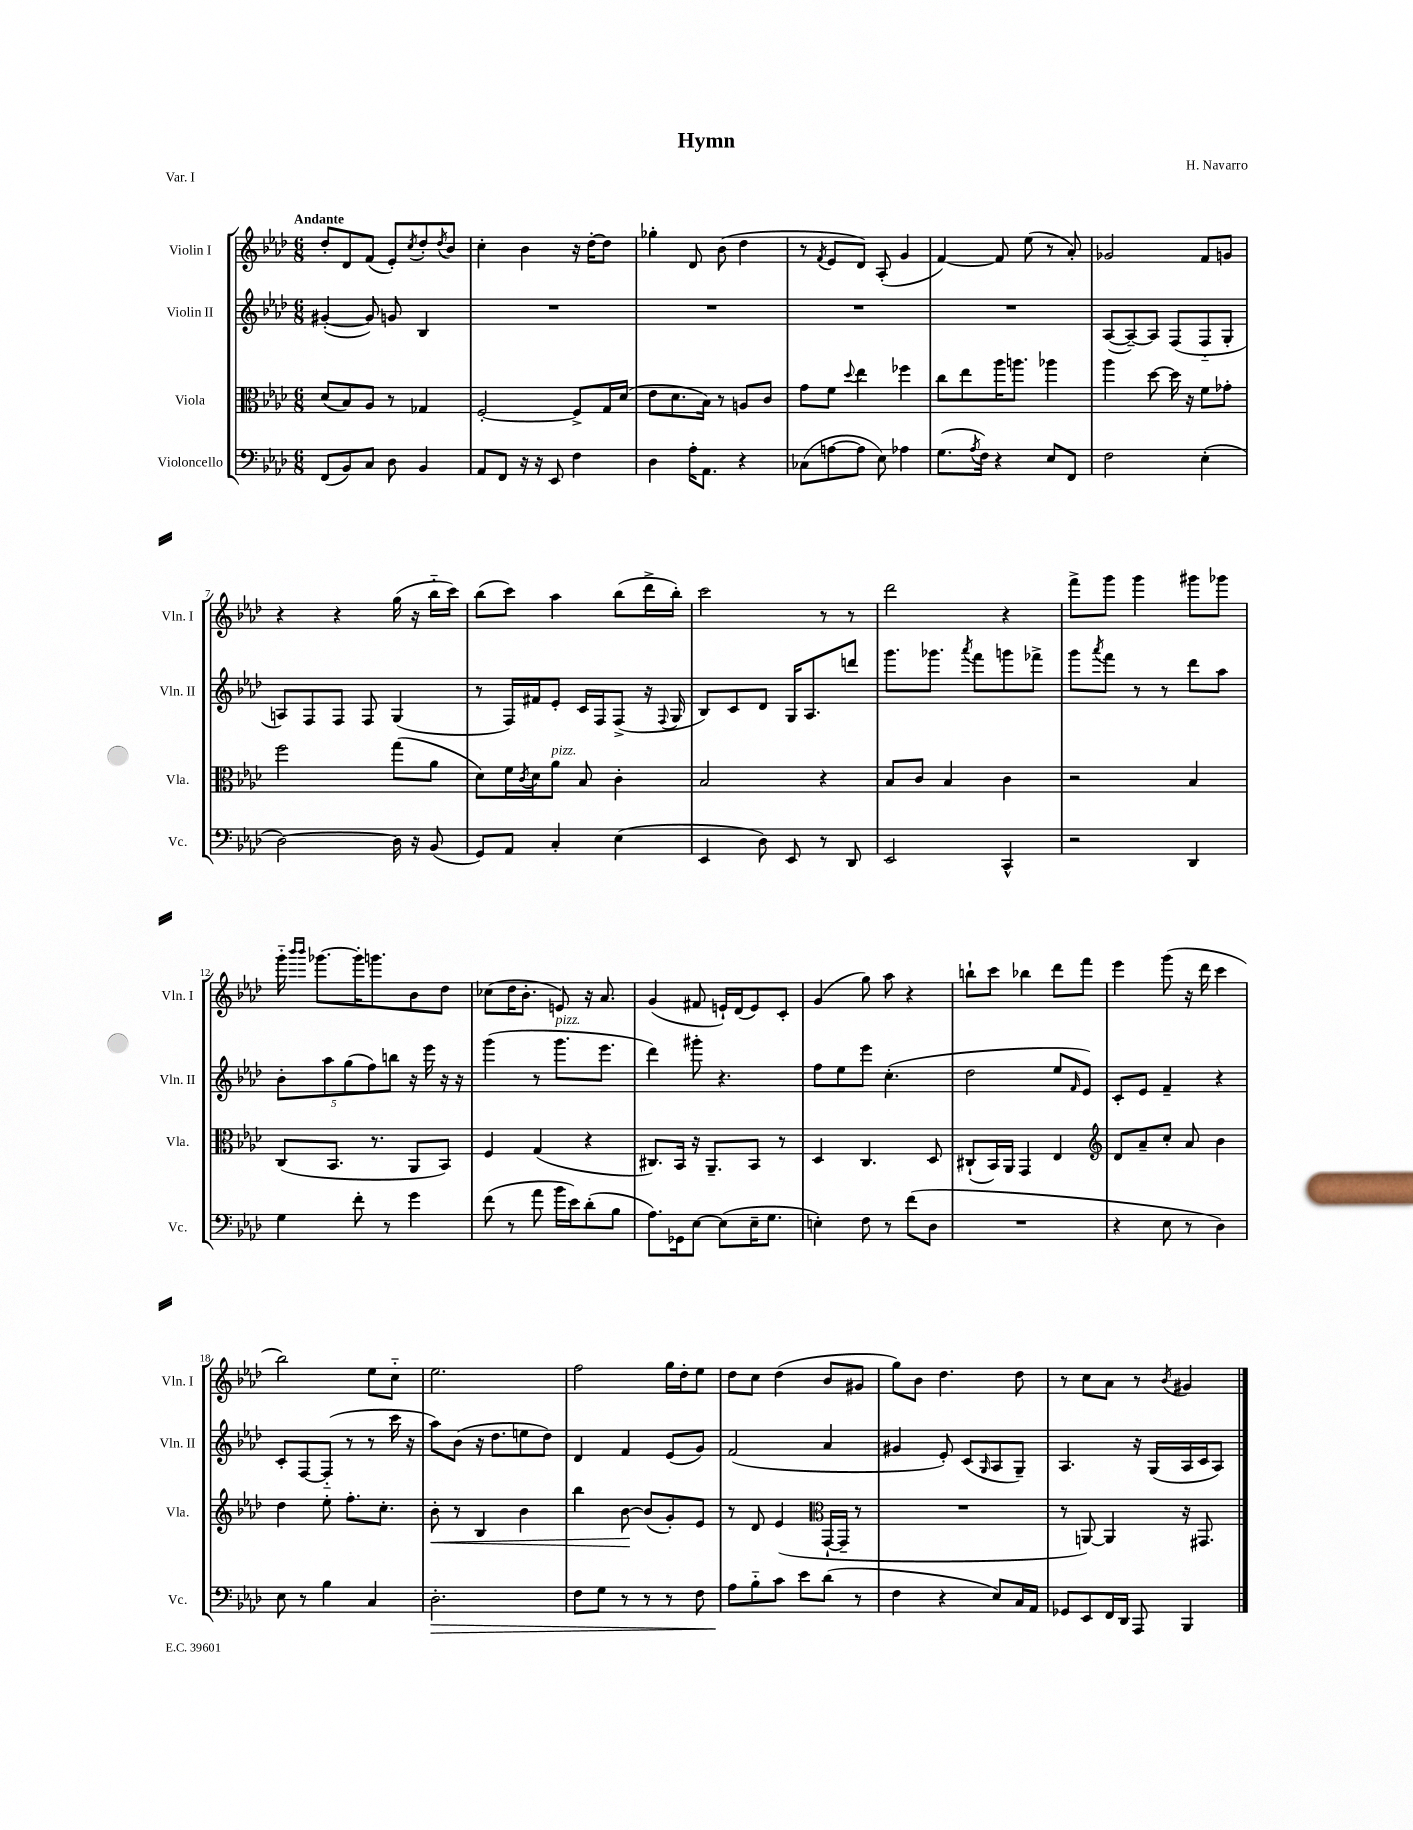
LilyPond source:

\header { title = "Hymn" composer = "H. Navarro" piece = "Var. I" }
<<
\new StaffGroup <<
\new Staff = "s0" \with { instrumentName = "Violin I" shortInstrumentName = "Vln. I" } {
    \clef treble \key aes \major \numericTimeSignature \time 6/8 \tempo "Andante"
    des''8-. des'8 f'8( ees'8-.) \acciaccatura { c''8 } des''8-. \acciaccatura { des''8 } bes'8 |
    c''4-. bes'4 r16 des''16~-. des''8 |
    ges''4-. des'8 bes'8( des''4 |
    r8 \acciaccatura { f'8 } ees'8 des'8) aes8-.( g'4 |
    f'4~) f'8 ees''8( r8 aes'8-.) |
    ges'2 f'8 g'8 |
    r4 r4 g''16( r16 bes''16-_ c'''16) |
    bes''8( c'''8) aes''4 bes''8( des'''16-> bes''16-.) |
    c'''2 r8 r8 |
    des'''2 r4 |
    f'''8-> g'''8 g'''4 gis'''8 ges'''8 |
    g'''16-_ \grace { bes'''16 bes'''16 } ges'''8.~ ges'''16-. g'''8. bes'8 des''8 |
    ces''8( des''16 bes'8.-. e'8) r16 aes'8. |
    g'4( fis'8 e'16-!) des'16( e'8) c'8-. |
    g'4( g''8) aes''8 r4 |
    b''8-! c'''8 bes''4 des'''8 f'''8 |
    ees'''4 g'''8( r16 des'''16 c'''4 |
    bes''2) ees''8 c''8-_ |
    ees''2. |
    f''2 g''16 des''16-. ees''8 |
    des''8 c''8 des''4( bes'8 gis'8 |
    g''8) bes'8 des''4. des''8 |
    r8 c''8 aes'8 r8 \acciaccatura { bes'8 } gis'4 \bar "|." |
}
\new Staff = "s1" \with { instrumentName = "Violin II" shortInstrumentName = "Vln. II" } {
    \clef treble \key aes \major \numericTimeSignature \time 6/8
    gis'4~-.( gis'8) g'8 bes4 |
    R2. |
    R2. |
    R2. |
    R2. |
    aes8~( aes8~--) aes8 f8( f8-_ g8-. |
    a8) f8 f8 f8 g4( |
    r8 f16) fis'16 ees'8-. c'16 f16 f8->( r16 \appoggiatura { f8 } g16 |
    bes8) c'8 des'8 g16 aes8. d'''8 |
    g'''8. ges'''8. \acciaccatura { aes'''8 } f'''8 g'''8 fes'''8-> |
    g'''8 \acciaccatura { aes'''8 } f'''8 r8 r8 des'''8 aes''8 |
    \tuplet 5/4 { bes'8-. aes''8 g''8( f''8) b''8 } r16 ees'''16 r16 r16 |
    g'''4( r8 g'''8.^\markup { \italic "pizz." } ees'''8. |
    des'''4) gis'''8-. r4. |
    f''8 ees''8 ees'''8 c''4.-.( |
    des''2 ees''8 \grace { f'16 } ees'8) |
    c'8-. ees'8 f'4-- r4 |
    c'8-. f8~ f8-_( r8 r8 c'''16 r16 |
    aes''8) bes'8( r16 des''8. e''8 des''8) |
    des'4 f'4 ees'8( g'8) |
    f'2( aes'4 |
    gis'4 ees'8-.) c'8( \grace { g16 } aes8 g8--) |
    aes4. r16 g16( aes16 c'16 aes8) \bar "|." |
}
\new Staff = "s2" \with { instrumentName = "Viola" shortInstrumentName = "Vla." } {
    \clef alto \key aes \major \numericTimeSignature \time 6/8
    des'8( bes8) aes8 r8 ges4 |
    f2~-. f8-> g16 des'16( |
    ees'8 des'8. bes16) r8 a8 c'8 |
    g'8 f'8 \appoggiatura { des''8 } ees''4 fes''4 |
    c''8 ees''8 aes''16 a''8. aes''4 |
    aes''4 des''8~ des''16 r16 f'8 ges'8-. |
    f''2 g''8( aes'8 |
    des'8) f'16 \acciaccatura { c'8 } des'16 aes'8^\markup { \italic "pizz." } bes8 c'4-. |
    bes2 r4 |
    bes8 c'8 bes4 c'4 |
    r2 bes4 |
    c8( bes,8. r8. aes,8 bes,8) |
    f4 g4( r4 |
    cis8.) bes,16 r16 aes,8.-- bes,8 r8 |
    des4 c4. des8 |
    cis8-!( bes,16) aes,16 g,4 ees4 |
    \clef treble des'8 aes'8-- c''8-. aes'8 bes'4 |
    des''4 ees''8-. f''8.-. c''8.-. |
    bes'8-.\< r8 bes4 bes'4 |
    bes''4 bes'8~\! bes'8( g'8-.) ees'8 |
    r8 des'8 ees'4( \clef alto g,16~-! g,16-- r8 |
    R2. |
    r8 a,8~) a,4 r16 gis,8. \bar "|." |
}
\new Staff = "s3" \with { instrumentName = "Violoncello" shortInstrumentName = "Vc." } {
    \clef bass \key aes \major \numericTimeSignature \time 6/8
    f,8( bes,8) c8 des8 bes,4 |
    aes,8 f,8 r16 r16 ees,8 f4 |
    des4 aes16-. aes,8. r4 |
    ces8( a8~ a8 ees8) aes4 |
    g8.( \acciaccatura { aes8 } f16) r4 ees8 f,8 |
    f2 ees4-.( |
    des2~) des16 r16 bes,8( |
    g,8) aes,8 c4-. ees4( |
    ees,4 des8) ees,8 r8 des,8 |
    ees,2 c,4-^ |
    r2 des,4 |
    g4 f'8-. r8 g'4 |
    f'8( r8 aes'8 bes'16 ees'16) des'8-.( bes8 |
    aes8.) ges,16 ees8~ ees8( ees16-- g8. |
    e4-.) f8 r8 f'8( des8 |
    R2. |
    r4 ees8 r8 des4) |
    ees8 r8 bes4 c4 |
    des2.-.\> |
    f8 g8 r8 r8 r8 f8 |
    aes8\! bes8-_ c'8 ees'8 des'8( r8 |
    f4 r4 ees8) c16 aes,16 |
    ges,8 ees,8 f,16 des,16 aes,,8 bes,,4 \bar "|." |
}
>>
>>
